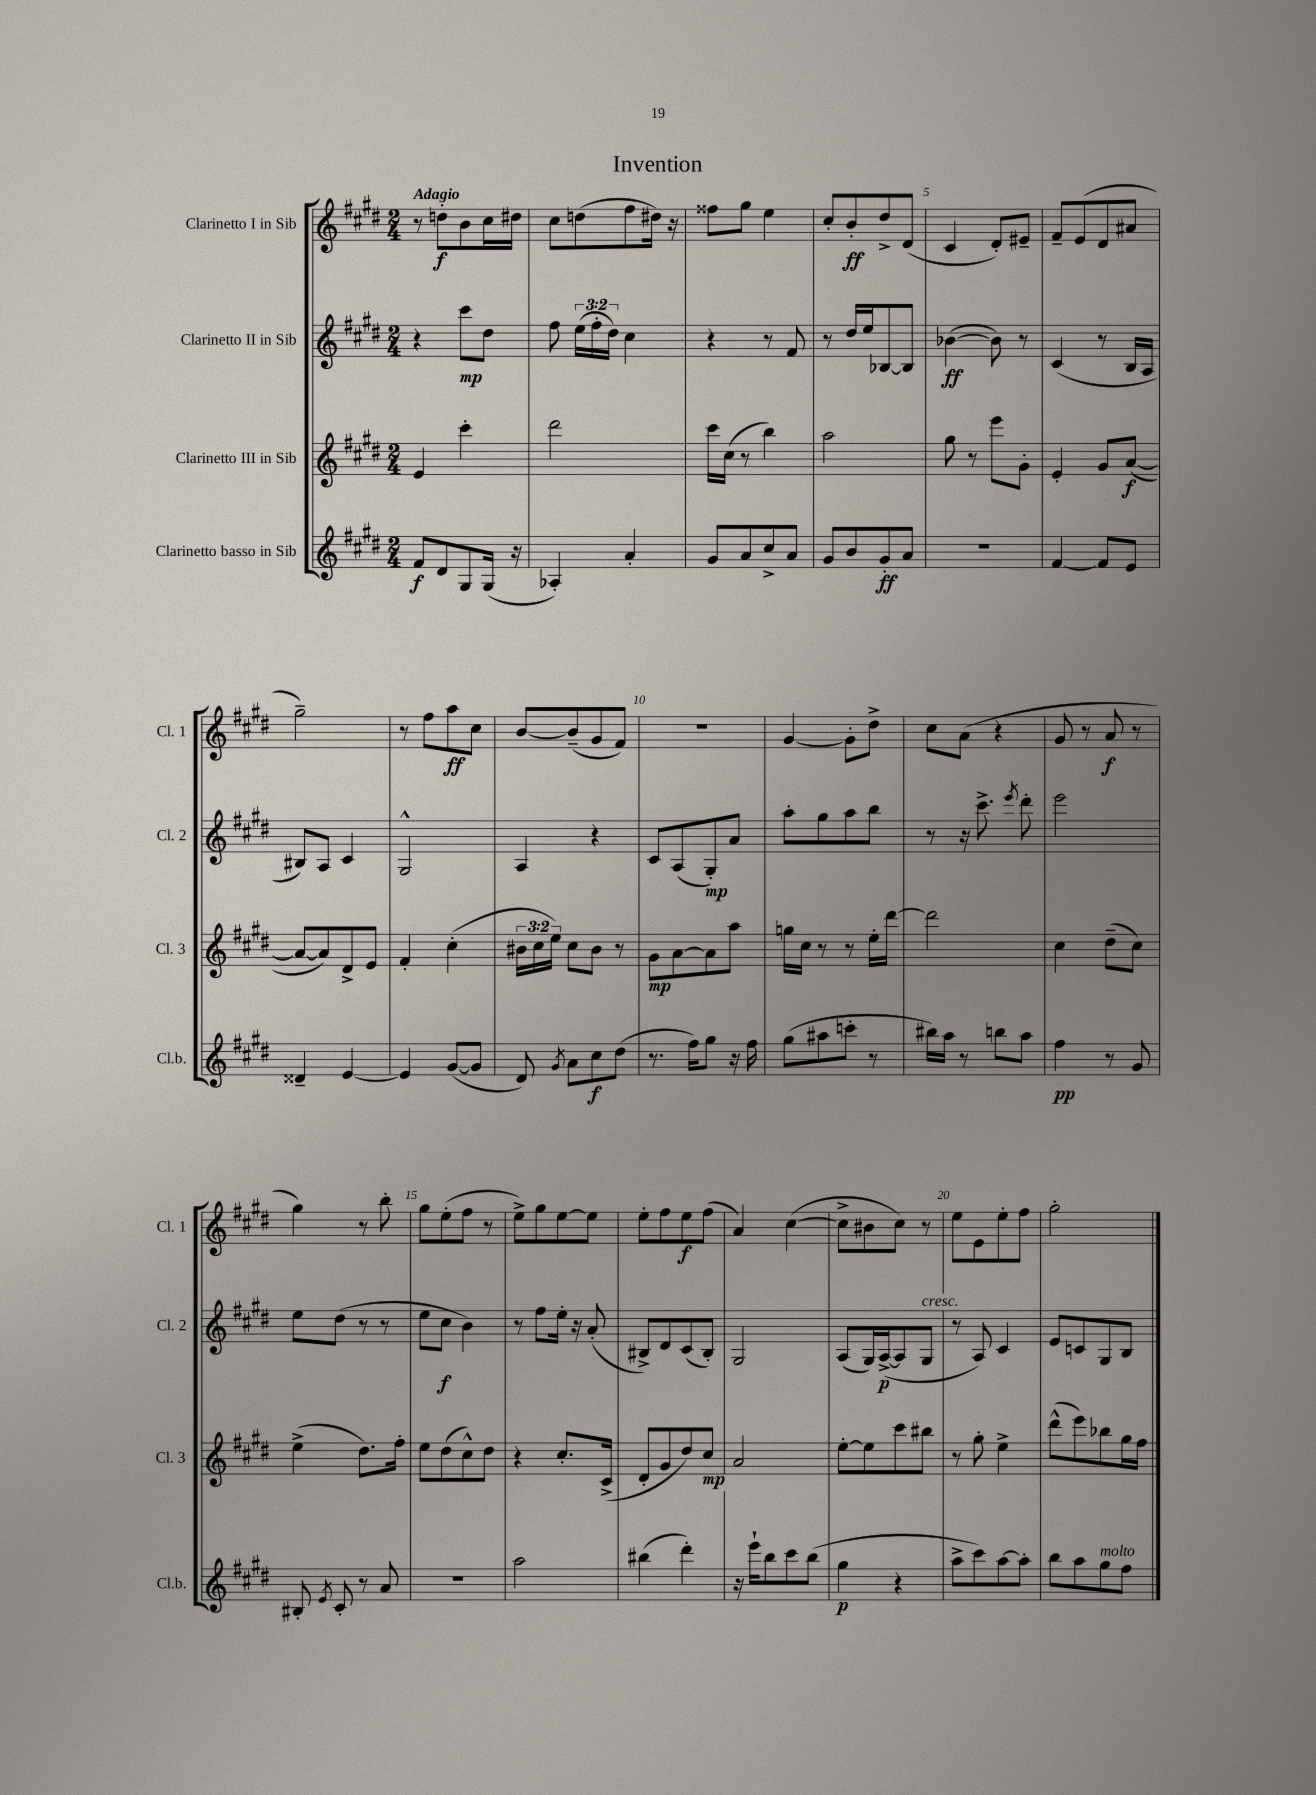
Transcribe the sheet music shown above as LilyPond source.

\header { title = "Invention" }
<<
\new StaffGroup <<
\new Staff = "s0" \with { instrumentName = "Clarinetto I in Sib" shortInstrumentName = "Cl. 1" } {
    \clef treble \key e \major \numericTimeSignature \time 2/4 \tempo "Adagio"
    \autoBeamOff r8 d''8[-.\f b'8 cis''16 dis''16] |
    cis''8[ d''8( fis''8 dis''16]) r16 |
    fisis''8[ gis''8] e''4 |
    cis''8[-. b'8-.\ff dis''8-> dis'8]( |
    cis'4 dis'8[-.) eis'8]-- |
    fis'8[-- e'8( dis'8 ais'8] |
    gis''2--) |
    r8 fis''8[ a''8\ff cis''8] |
    b'8[~ b'8--( gis'8 fis'8]) |
    R2 |
    gis'4~ gis'8[-. dis''8]-> |
    cis''8[ a'8]( r4 |
    gis'8 r8 a'8\f r8 |
    gis''4) r8 b''8-. |
    gis''8[ e''8-.( fis''8] r8 |
    e''8[->) gis''8 e''8~ e''8] |
    e''8[-. fis''8 e''8\f fis''8]( |
    a'4) cis''4~( |
    cis''8[-> bis'8 cis''8]) r8 |
    e''8[ e'8 e''8-. fis''8] |
    gis''2-. \bar "|." |
}
\new Staff = "s1" \with { instrumentName = "Clarinetto II in Sib" shortInstrumentName = "Cl. 2" } {
    \clef treble \key e \major \numericTimeSignature \time 2/4 \override Staff.TupletNumber.text = #tuplet-number::calc-fraction-text
    \autoBeamOff r4 cis'''8[\mp dis''8] |
    fis''8 \tuplet 3/2 { e''16[( fis''16-. dis''16]) } cis''4 |
    r4 r8 fis'8 |
    r8 dis''16[ e''16 bes8~ bes8] |
    bes'4~\ff( bes'8) r8 |
    cis'4( r8 b16[ a16] |
    bis8[) a8] cis'4 |
    gis2-^ |
    a4 r4 |
    cis'8[ a8( gis8-.\mp) a'8] |
    a''8[-. gis''8 a''8 b''8] |
    r8 r16 cis'''8.-> \acciaccatura { e'''8 } dis'''8-. |
    e'''2 |
    e''8[ dis''8]( r8 r8 |
    e''8[ cis''8]\f b'4) |
    r8 fis''8[ e''16]-. r16 a'8-.( |
    bis8[->) dis'8 cis'8( bis8]-.) |
    gis2 |
    a8[( gis16) a16~->\p( a8 gis8]^\markup { \italic "cresc." } |
    r8 a8) cis'4 |
    e'8[ c'8 gis8 b8] \bar "|." |
}
\new Staff = "s2" \with { instrumentName = "Clarinetto III in Sib" shortInstrumentName = "Cl. 3" } {
    \clef treble \key e \major \numericTimeSignature \time 2/4 \override Staff.TupletNumber.text = #tuplet-number::calc-fraction-text
    \autoBeamOff e'4 cis'''4-. |
    dis'''2 |
    cis'''16[ cis''16]( r8 b''4) |
    a''2 |
    gis''8 r8 e'''8[ gis'8]-. |
    e'4-. gis'8[ a'8]~\f( |
    a'8[~ a'8) dis'8-> e'8] |
    fis'4-. cis''4-.( |
    \tuplet 3/2 { bis'16[ cis''16 e''16]) } cis''8[ bis'8] r8 |
    gis'8[\mp a'8~ a'8 a''8] |
    g''16[ cis''16] r8 r8 e''16[-. dis'''16]~ |
    dis'''2 |
    cis''4 dis''8[--( cis''8]) |
    e''4->( dis''8.[) fis''16]-. |
    e''8[ dis''8( cis''8-^) dis''8] |
    r4 cis''8.[-. cis'16]->( |
    dis'8[-. gis'8 dis''8) cis''8]\mp |
    a'2 |
    e''8[~-. e''8 cis'''8 bis''8] |
    r8 gis''8-. e''4-> |
    dis'''8[-^( e'''8) bes''8 gis''16 fis''16] \bar "|." |
}
\new Staff = "s3" \with { instrumentName = "Clarinetto basso in Sib" shortInstrumentName = "Cl.b." } {
    \clef treble \key e \major \numericTimeSignature \time 2/4
    \autoBeamOff fis'8[\f dis'8 gis8 gis16]( r16 |
    aes4-.) a'4-. |
    gis'8[ a'8 cis''8-> a'8] |
    gis'8[ b'8 gis'8-.\ff a'8] |
    r2 |
    fis'4~ fis'8[ e'8] |
    disis'4-- e'4~ |
    e'4 gis'8[~( gis'8] |
    dis'8) \acciaccatura { gis'8 } a'8[ cis''8\f dis''8]( |
    r8. fis''16[) gis''8] r16 fis''16 |
    gis''8[( ais''8 c'''8]-. r8 |
    bis''16[) a''16] r8 b''8[ a''8] |
    fis''4\pp r8 gis'8 |
    bis8-. \acciaccatura { e'8 } cis'8-. r8 a'8 |
    r2 |
    a''2 |
    bis''4( dis'''4-.) |
    r16 e'''16[-! b''8 cis'''8 b''8]( |
    gis''4\p r4 |
    a''8[-> cis'''8) a''8~ a''8]-. |
    b''8[ a''8 gis''8^\markup { \italic "molto" } fis''8] \bar "|." |
}
>>
>>
\layout { \context { \Score \override BarNumber.break-visibility = ##(#f #t #t) barNumberVisibility = #(every-nth-bar-number-visible 5) } }
